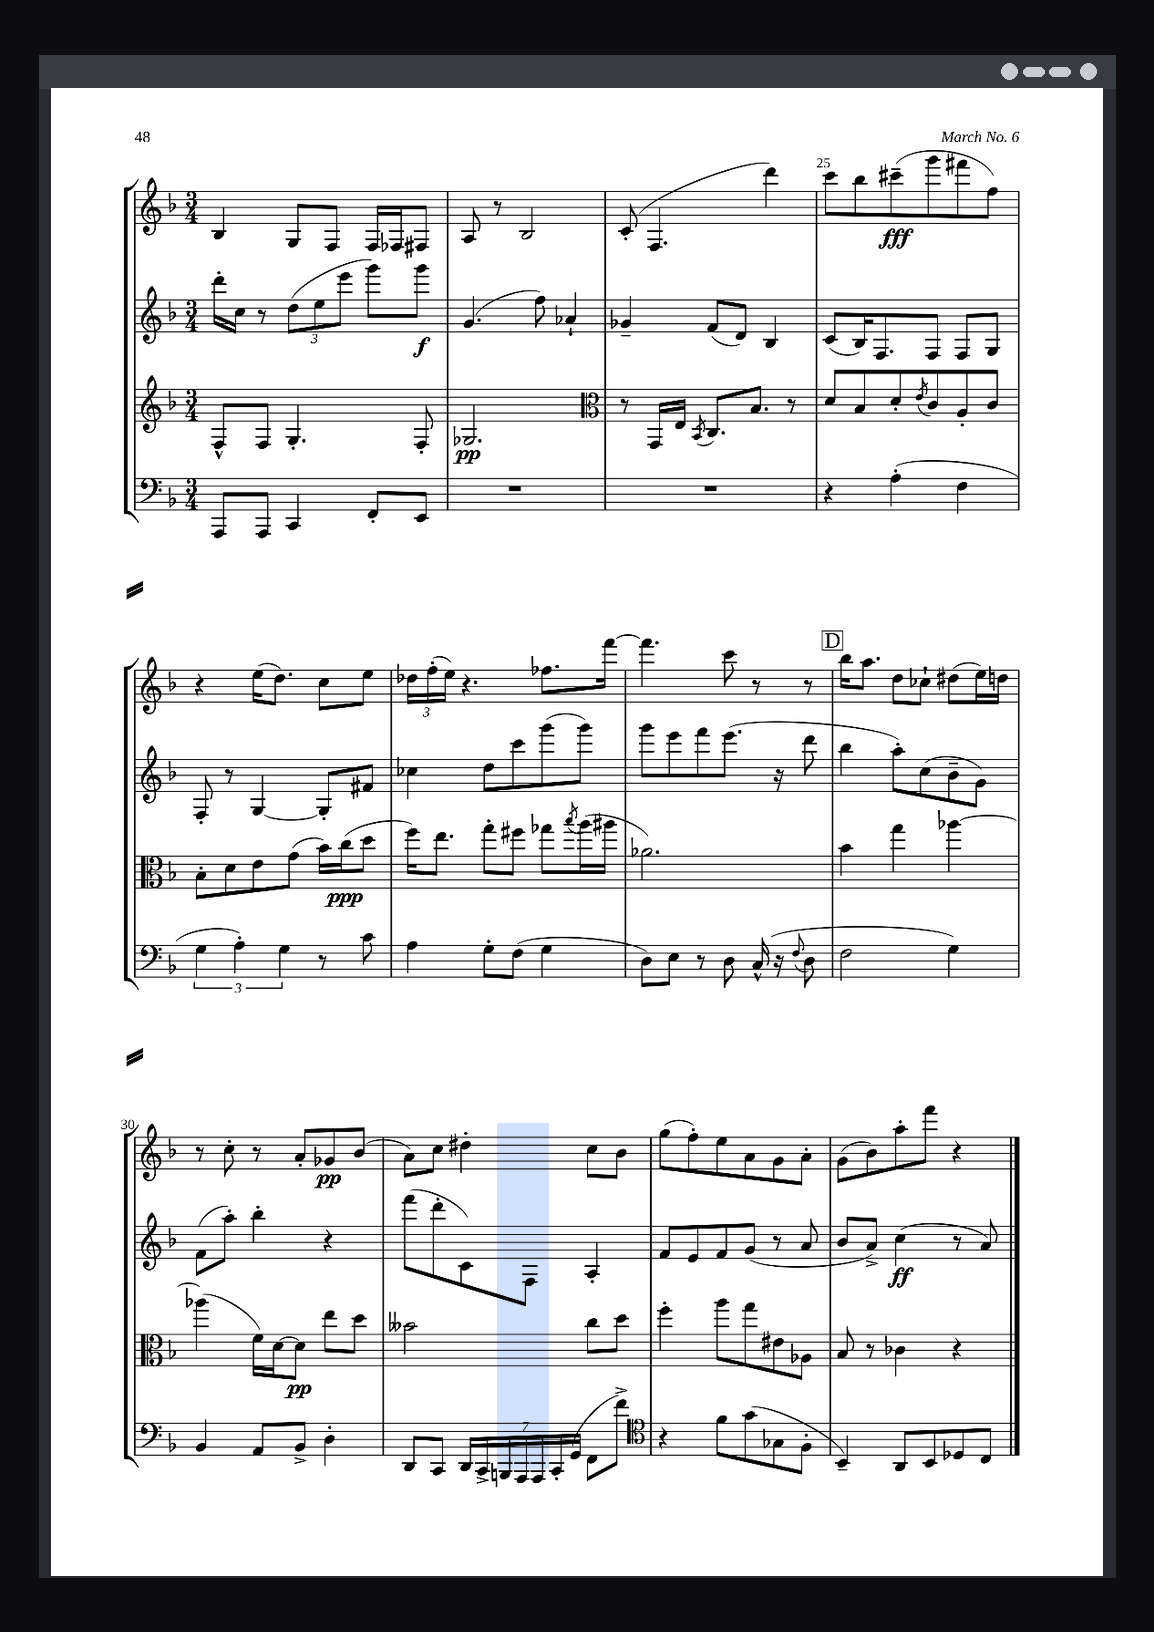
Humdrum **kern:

**kern	**kern	**dynam	**kern	**dynam	**kern	**dynam
*part4	*part3	*part3	*part2	*part2	*part1	*part1
*staff4	*staff3	*staff3	*staff2	*staff2	*staff1	*staff1
*clefF4	*clefG2	*	*clefG2	*	*clefG2	*
*k[b-]	*k[b-]	*	*k[b-]	*	*k[b-]	*
*M3/4	*M3/4	*	*M3/4	*	*M3/4	*
=22	=22	=22	=22	=22	=22	=22
8AAA/L	8F^^/L	.	16ddd'\LL	.	4B-/	.
.	.	.	16cc\JJ	.	.	.
8AAA/J	8F/J	.	8r	.	.	.
4CC/	4.G'/	.	(12dd\L	.	8G/L	.
.	.	.	12ee\	.	.	.
.	.	.	.	.	8F/J	.
.	.	.	12eee\J	.	.	.
8FF'/L	.	.	8ggg\L)	.	16F/LL	.
.	.	.	.	.	16F-X/J	.
8EE/J	8F'/	.	8ggg\J	f	8F#X/J	.
=23	=23	=23	=23	=23	=23	=23
2.r	2.G-X/	pp	(4.g/	.	8A/	.
.	.	.	.	.	8r	.
.	.	.	.	.	2B-/	.
.	.	.	8ff\)	.	.	.
.	.	.	4a-X`/	.	.	.
=24	=24	=24	=24	=24	=24	=24
*	*clefC3	*	*	*	*	*
2.r	8r	.	4g-X~/	.	(8c'/	.
.	16GG/LL	.	.	.	4.F/	.
.	16E/JJ	.	.	.	.	.
.	8qBB-/	.	.	.	.	.
.	8.C/L	.	(8f/L	.	.	.
.	.	.	8d/J)	.	.	.
.	8.B-/J	.	.	.	.	.
.	.	.	4B-/	.	4ddd\)	.
.	8r	.	.	.	.	.
=25	=25	=25	=25	=25	=25	=25
4r	8d/L	.	(8c/L	.	8ccc\L	.
.	8B-/	.	16B-/K)	.	8bb-\	.
.	.	.	8.F/	.	.	.
(4A'\	8d'/	.	.	.	(8ccc#X~\	fff
.	8qe/	.	.	.	.	.
.	8c/	.	8F/J	.	8ggg\	.
4F\	8A'/	.	8F/L	.	8fff#X\	.
.	8c/J	.	8G/J	.	8ff\J)	.
!!LO:LB:g=z
=26	=26	=26	=26	=26	=26	=26
6G\	8B-'\L	.	8F'/	.	4r	.
.	8d\	.	8r	.	.	.
6A'\)	.	.	.	.	.	.
.	8e\	.	[4G/	.	(16ee\KL	.
.	.	.	.	.	8.dd\J)	.
6G\	.	.	.	.	.	.
.	(8g\J	.	.	.	.	.
8r	16b-\LL)	.	8G'/L]	.	8cc\L	.
.	(16cc\J	ppp	.	.	.	.
8c\	8dd\J	.	8f#X/J	.	8ee\J	.
=27	=27	=27	=27	=27	=27	=27
4A\	16ff\KL)	.	4cc-X\	.	24dd-X\LL	.
.	.	.	.	.	(24ff'\	.
.	8.ee\J	.	.	.	.	.
.	.	.	.	.	24ee\JJ)	.
.	.	.	.	.	4.r	.
8G'\L	8gg'\L	.	8dd\L	.	.	.
(8F\J	8ff#X\J	.	8ccc\	.	.	.
4G\	8gg-X\L	.	(8ggg\	.	8.ff-X\L	.
.	8qbb-/	.	.	.	.	.
.	(16aa\L	.	8ggg\J)	.	.	.
.	16aa#X\JJ	.	.	.	[16fff\Jk	.
=28	=28	=28	=28	=28	=28	=28
8D\L)	2.a-X\)	.	8ggg\L	.	4.fff\]	.
8E\J	.	.	8eee\	.	.	.
8r	.	.	8fff\	.	.	.
8D\	.	.	(8.eee\J	.	8ccc\	.
(16C^^/	.	.	.	.	8r	.
16r	.	.	16r	.	.	.
8qqF/	.	.	.	.	.	.
8D\	.	.	8ddd\	.	8r	.
!!LO:REH:place=s1:t=D
=29	=29	=29	=29	=29	=29	=29
2F\	4b-\	.	4bb-\	.	16bb-\KL	.
.	.	.	.	.	8.aa\J	.
.	4gg\	.	8aa'\L)	.	8dd\L	.
.	.	.	(8cc\	.	8cc-X`\J	.
4G\)	[4aa-X\	.	8b-~\	.	(8dd#X\L	.
.	.	.	8g\J)	.	16ee\L)	.
.	.	.	.	.	16ddn\JJ	.
!!LO:LB:g=z
=30	=30	=30	=30	=30	=30	=30
4BB-/	(4aa-X\]	.	(8f\L	.	8r	.
.	.	.	8aa'\J)	.	8cc'\	.
8AA/L	16f\LL)	.	4bb-'\	.	8r	.
.	[16d\J	.	.	.	.	.
8BB-^/J	8d\J]	pp	.	.	8a'/L	.
4D'\	8ee\L	.	4r	.	8g-X/	pp
.	8dd\J	.	.	.	(8b-/J	.
=31	=31	=31	=31	=31	=31	=31
8DD/L	2b--X\	.	(8fff\L	.	8a\L)	.
8CC/J	.	.	8ddd'\	.	8cc\J	.
28DD/LL	.	.	8c\)	.	4dd#X'\	.
28CC^/	.	.	.	.	.	.
28BBBn/	.	.	.	.	.	.
28AAA/	.	.	.	.	.	.
.	.	.	8F\J	.	.	.
28AAA/	.	.	.	.	.	.
28CC'/	.	.	.	.	.	.
(28GG/JJ	.	.	.	.	.	.
8FF\L	8cc\L	.	4A'/	.	8cc\L	.
8f^\J)	8dd\J	.	.	.	8b-\J	.
=32	=32	=32	=32	=32	=32	=32
*clefC4	*	*	*	*	*	*
4r	4ff'\	.	8f/L	.	(8gg\L	.
.	.	.	8e/	.	8ff'\)	.
8f\L	8aa\L	.	8f/	.	8ee\	.
(8g\	8gg\	.	(8g/J	.	8a\	.
8G-X\	8e#X\	.	8r	.	8g\	.
8F'\J	8A-X\J	.	8a/	.	8a'\J	.
=33	=33	=33	=33	=33	=33	=33
4BB-~/)	8B-/	.	8b-/L	.	(8g\L	.
.	8r	.	8a^/J)	.	8b-\)	.
8AA/L	4c-X\	.	(4cc\	ff	8aa'\	.
8BB-/	.	.	.	.	8fff\J	.
8D-X/	4r	.	8r	.	4r	.
8C/J	.	.	8a/)	.	.	.
==	==	==	==	==	==	==
*-	*-	*-	*-	*-	*-	*-
